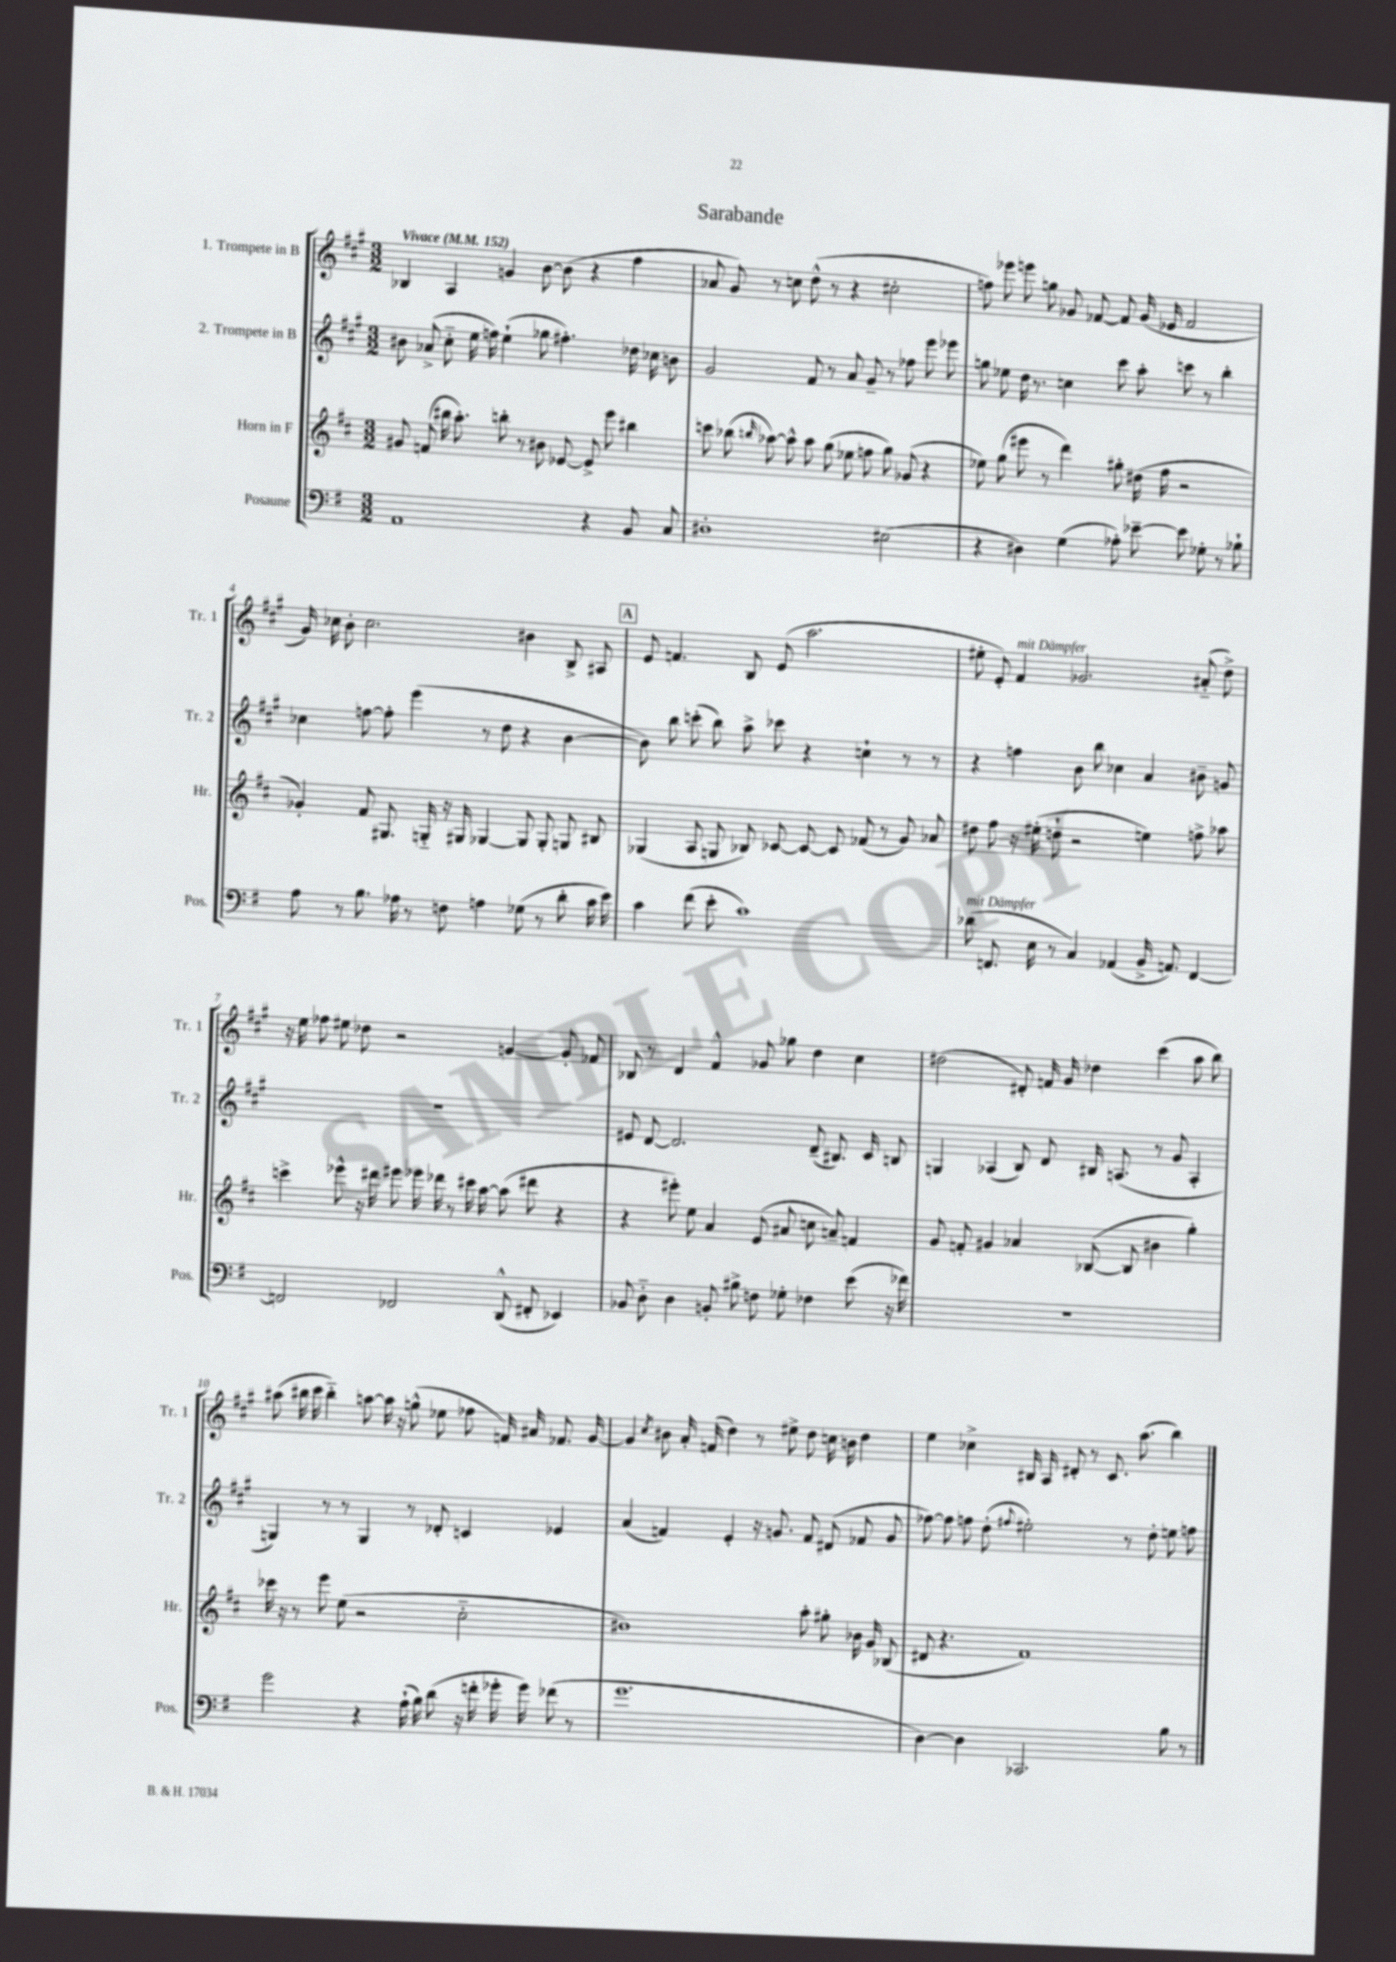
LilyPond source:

\header { title = "Sarabande" }
<<
\new StaffGroup <<
\new Staff = "s0" \with { instrumentName = "1. Trompete in B" shortInstrumentName = "Tr. 1" } {
    \clef treble \key a \major \numericTimeSignature \time 3/2 \tempo "Vivace" 4 = 152
    \autoBeamOff bes4 a4 g'4 b'8~ b'8( r4 fis''4 |
    aes'8 gis'8) r8 c''8 d''8-^( r8 r4 cis''2-. |
    f''8) ees'''8 e'''8 g''8 ges'8 fes'8~ fes'8 ges'16( ees'16 fes'2 |
    gis'16) ces''16 b'8-. ces''2. bis'4 b8-> ais8 |
    \mark \markup { \box "A" } e'8 f'4. b8 e'8( a''2. |
    eis''8-. e'8-.) fis'4^\markup { \italic "mit Dämpfer" } ges'2. ais'8-_( d''8->) |
    r16 e''16 fes''8 eis''8 des''8 r2 g'4~ g'8-. fes'8 |
    bes8 r8 d'4 fis'4-^ ges'8 ges''8 d''4 cis''4 |
    dis''2( dis'8-.) f'16 gis'16 des''4 cis'''4( a''8 b''8) |
    ais''8( bis''16 cis'''16 bis''4-_) a''8~ a''16 r16 g''8-^( ees''8 fes''8 f'16) ais'16 fes'8. gis'16~ |
    gis'4 \acciaccatura { cis''8 } bis'8 a'16-. f'16( d''4) r8 eis''8-> d''8 c''16 b'16 d''4 |
    e''4 ces''4-> bis16 a16 dis'8-. r8 cis'8. a''8.( b''4) \bar "|." |
}
\new Staff = "s1" \with { instrumentName = "2. Trompete in B" shortInstrumentName = "Tr. 2" } {
    \clef treble \key a \major \numericTimeSignature \time 3/2
    \autoBeamOff bis'8 aes'8->( cis''8-_ e''16 f''16) e''4-!( ges''8 fis''4.-.) des''16 ces''16 b'8 |
    gis'2 fis'8 r8 a'8 gis'8-- r8 fes''8 e'''8 ees'''8 |
    g''8 ees''8 d''16 r8. c''4 cis'''8 a''8-. c'''8 r8 b''4-. |
    ces''4 f''8~ f''8-. e'''4( r8 d''8 r4 b'4~ |
    \mark \markup { \box "A" } b'8) b''8 c'''8-.( b''8) a''8-> ces'''8 r4 c''4-! r8 r8 |
    r4 f''4 b'8 b''8 ces''4 a'4 bis'8-- g'8 |
    R1. |
    eis'8 d'8~ d'2. d'8--( bis8.) cis'16 b8 |
    g4 aes4( b8) d'8 bis16 a8.( r8 gis'8 a4-. |
    g4) r8 r8 g4 r8 des'8-. c'4 ees'4 |
    a'4( f'4) e'4-. r16 g'8. f'8 dis'8( fes'8 g'8 |
    fes''8~) fes''8 f''8 d''8-.( \appoggiatura { fis''8 } eis''2-.) r8 d''8-. e''8 f''8 \bar "|." |
}
\new Staff = "s2" \with { instrumentName = "Horn in F" shortInstrumentName = "Hr." } {
    \clef treble \key d \major \numericTimeSignature \time 3/2
    \autoBeamOff gis'8 f'8( bis''16 a''8.-.) b''8-. r8 bis'8 ees'8~ ees'8-> e'''8 bis''4 |
    c'''8 bes''8( \grace { b''16 } aes''8~) aes''8-^ aes''8 g''8( ees''8 f''8 g''8) ges'8( r4 |
    ees''8) g''8( eis'''8 r8 d'''4) gis''8-. dis''16( fis''16 r2 |
    ges'4-.) fis'8 gis8. g16-_ r16 gis16 ges4~ ges8 ges8-. g8 bis8 |
    \mark \markup { \box "A" } ges4( a8 g8 bes8) ces'8~ ces'8~ ces'8 fes'8( r8 g'8) aes'8 |
    dis''8 fis''8 r16 eis''16-.( d''8-! r2 e''4) f''8-> aes''8 |
    c'''4-> ees'''8-^ r16 dis'''16 eis'''8 ees'''16 des'''16 r8 cis'''16 a''16~ a''8( dis'''8 r4 |
    r4 eis'''8-.) e''8 a'4 e'8( ais'8 c''8 a'8--) f'4 |
    g'8 f'8-. gis'4 aes'4 bes8~( bes8 bis'4 g''4-.) |
    ces'''16 r16 r8 e'''8 e''8( r2 cis''2-_ |
    bis'1) a''8-. gis''8-. bes'16 g'16 bes8( |
    dis'8 r4. fis'1) \bar "|." |
}
\new Staff = "s3" \with { instrumentName = "Posaune" shortInstrumentName = "Pos." } {
    \clef bass \key g \major \numericTimeSignature \time 3/2
    \autoBeamOff a,1 r4 b,8 c8 |
    dis1-. eis2( |
    r4 dis4) g4( aes8-.) ees'8~-- ees'8 ges8-. r8 bes8-! |
    a8 r8 b8. aes16 r8 f8 a4 ges8( r8 d'8-. c'16 e'16) |
    \mark \markup { \box "A" } c'4 fis'8( e'8-. c'1) |
    des'8^\markup { \italic "mit Dämpfer" }( f,8. e16 r8 c4) aes,4( b,16-> a,8.) f,4~ |
    f,2 fes,2 d,8-^( fis,8-. ees,4) |
    bes,8 d8-_ d4 b,8-. bis8-> f8 ges8-. fes4 e'8( r16 fes'16) |
    r1. |
    g'2 r4 a16-!( b16) d'8( r16 f'16-. ges'16-. ges'16) fes'8( r8 |
    g'1. |
    d4~) d4 ces,2. b8 r8 \bar "|." |
}
>>
>>
